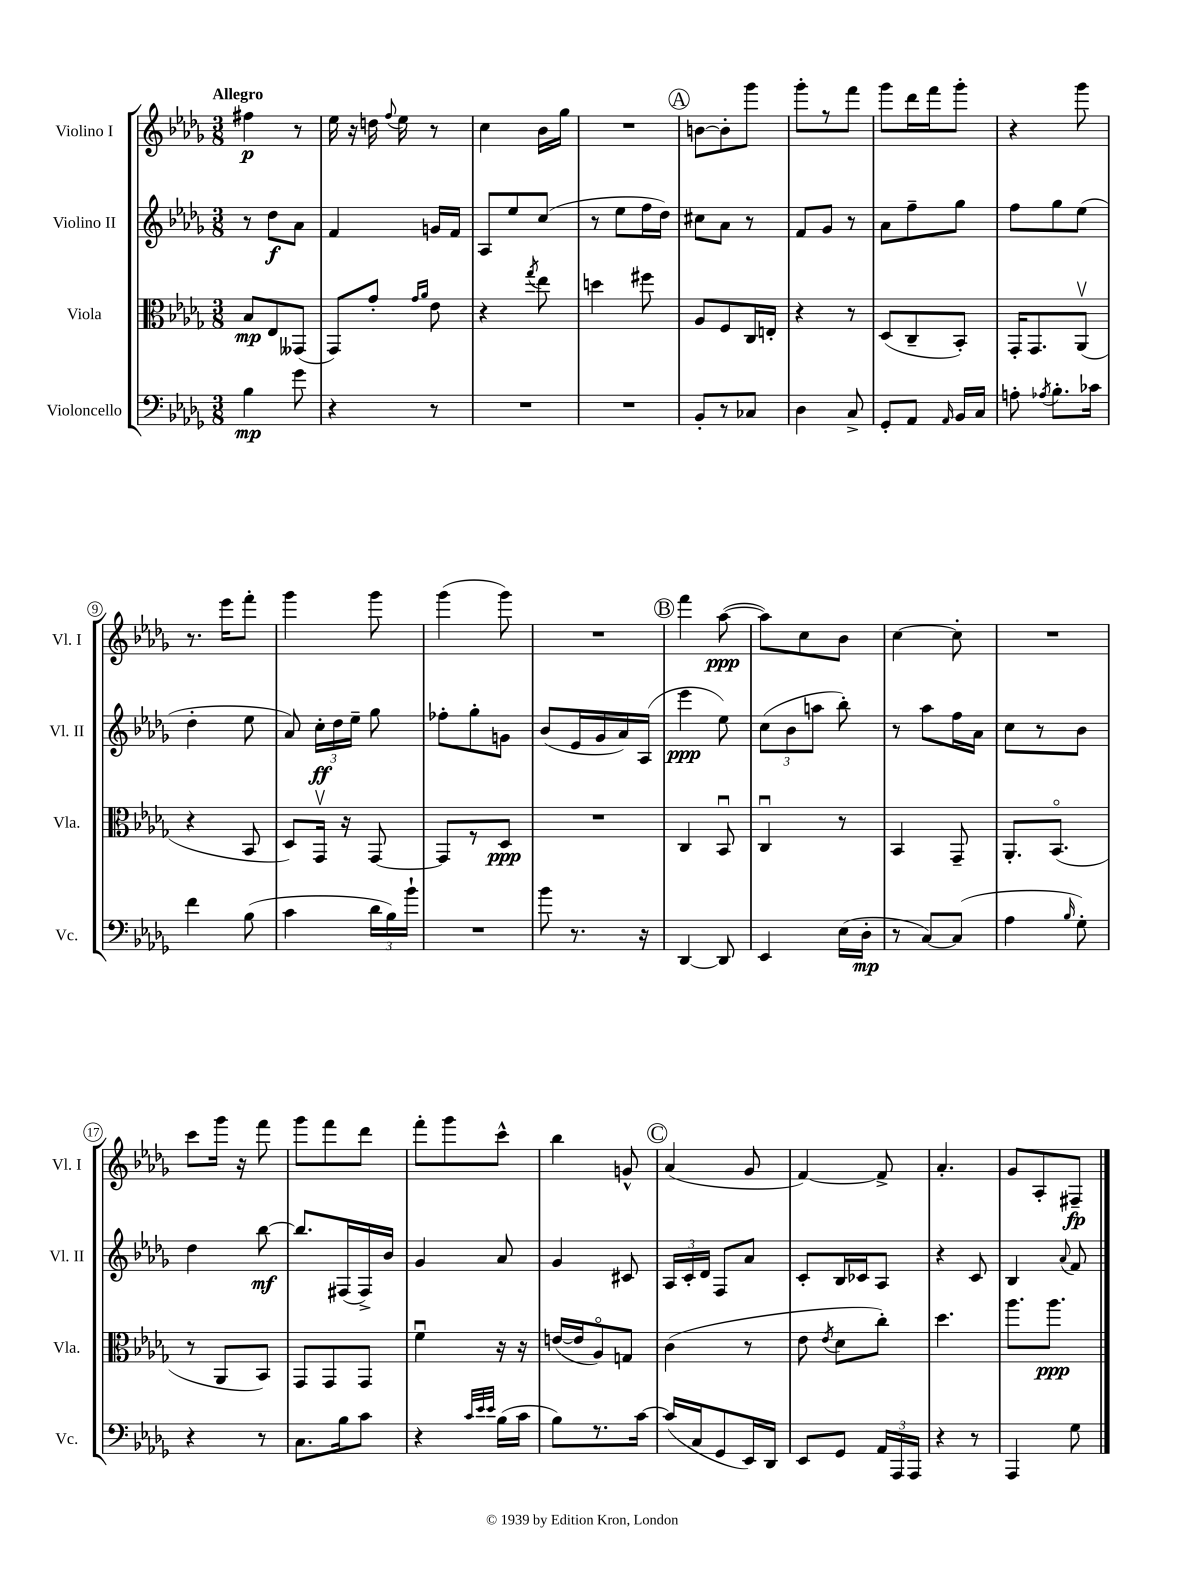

**kern	**kern	**kern	**kern
*staff4	*staff3	*staff2	*staff1
*clefF4	*clefC3	*clefG2	*clefG2
*k[b-e-a-d-g-]	*k[b-e-a-d-g-]	*k[b-e-a-d-g-]	*k[b-e-a-d-g-]
*M3/8	*M3/8	*M3/8	*M3/8
4B-	8B-	8r	4ff#
.	8E-	8dd-	.
8g-	(8GG--	8a-	8r
=	=	=	=
4r	8GG-)	4f	16ee-
.	.	.	16r
.	8g-'	.	16dd
.	.	.	8qqff
.	.	.	16ee-
.	16qqg-	.	.
.	16qqa-	.	.
8r	8e-	16g	8r
.	.	16f	.
=	=	=	=
4.r	4r	8A-	4cc
.	.	8ee-	.
.	8qgg-	.	.
.	8ee-	(8cc	16b-
.	.	.	16gg-
=	=	=	=
4.r	4dd	8r	4.r
.	.	8ee-	.
.	8ff#	16ff	.
.	.	16dd-)	.
=	=	=	=
8BB-'	8A-	8cc#	[8b
8r	8F	8a-	8b']
8C-	16C	8r	8ggg-
.	16E'	.	.
=	=	=	=
4D-	4r	8f	8ggg-'
.	.	8g-	8r
8C^	8r	8r	8fff
=	=	=	=
8GG-'	(8D-	8a-	8ggg-
8AA-	8C~	8ff~	16ddd-
.	.	.	16fff
16qqAA-	.	.	.
16BB-	8BB-')	8gg-	8ggg-'
16C	.	.	.
=	=	=	=
8A'	16GG-'	8ff	4r
.	8.GG-	.	.
8qA-	.	.	.
8.B-'	.	8gg-	.
.	(8AA-v	(8ee-	8ggg-
16c-	.	.	.
=	=	=	=
4f	4r	4dd-'	8.r
.	.	.	16eee-
(8B-	8BB-	8ee-	8fff'
=	=	=	=
4c	8D-)	8a-)	4ggg-
.	16GG-v	24cc'	.
.	.	24dd-	.
.	16r	.	.
.	.	24ee-~	.
24d-	[8GG-	8gg-	8ggg-
24B-)	.	.	.
24b-`	.	.	.
=	=	=	=
4.r	8GG-]	8ff-'	(4ggg-
.	8r	8gg-'	.
.	8D-	8g	8ggg-)
=	=	=	=
8b-	4.r	(8b-	4.r
8.r	.	16e-	.
.	.	16g-	.
.	.	16a-)	.
16r	.	(16A-	.
=	=	=	=
[4DD-	4C	4eee-	4fff
8DD-]	8BB-u	8ee-)	([8aa-
=	=	=	=
4EE-	4Cu	(12cc	8aa-])
.	.	12b-	.
.	.	.	8cc
.	.	12aa	.
(16E-	8r	8bb-')	8b-
16D-'	.	.	.
=	=	=	=
8r	4BB-	8r	[4cc
[8C)	.	8aa-	.
(8C]	8GG-~	16ff	8cc']
.	.	16a-	.
=	=	=	=
4A-	8.AA-'	8cc	4.r
.	.	8r	.
.	(8.BB-o	.	.
16qqB-	.	.	.
8G-')	.	8b-	.
=	=	=	=
4r	8r	4dd-	8ccc
.	8AA-	.	16ggg-
.	.	.	16r
8r	8BB-)	[8bb-	8fff
=	=	=	=
8.C	8GG-	8.bb-]	8ggg-
.	8GG-	.	8fff
16B-	.	(16F#	.
8c	8GG-	16F#^)	8ddd-
.	.	16b-	.
=	=	=	=
4r	4fu	4g-	8fff'
.	.	.	8ggg-
32qqc	.	.	.
32qqe-	.	.	.
32qqe-	.	.	.
(16B-	16r	8a-	8ccc^^
16c	16r	.	.
=	=	=	=
8B-)	([16e	4g-	4bb-
.	16e]	.	.
8.r	8A-o)	.	.
.	8G	8c#	8g^^
[16c	.	.	.
=	=	=	=
(16c]	(4c	24A-	(4a-
.	.	24c'	.
16C	.	.	.
.	.	24d-	.
8GG-	.	8F	.
16EE-)	8r	8a-	8g-
16DD-	.	.	.
=	=	=	=
8EE-	8e-	8c'	[4f)
.	8qe-	.	.
8GG-	8d-	16B-	.
.	.	16c-	.
24AA-	8cc')	8A-	8f^]
24AAA-	.	.	.
24AAA-	.	.	.
=	=	=	=
4r	4.dd-	4r	4.a-'
8r	.	8c	.
=	=	=	=
4AAA-	8.aa-	4B-	8g-
.	.	.	8A-'
.	8.aa-	.	.
.	.	8qqa-	.
8G-	.	8f	8F#~
==	==	==	==
*-	*-	*-	*-
